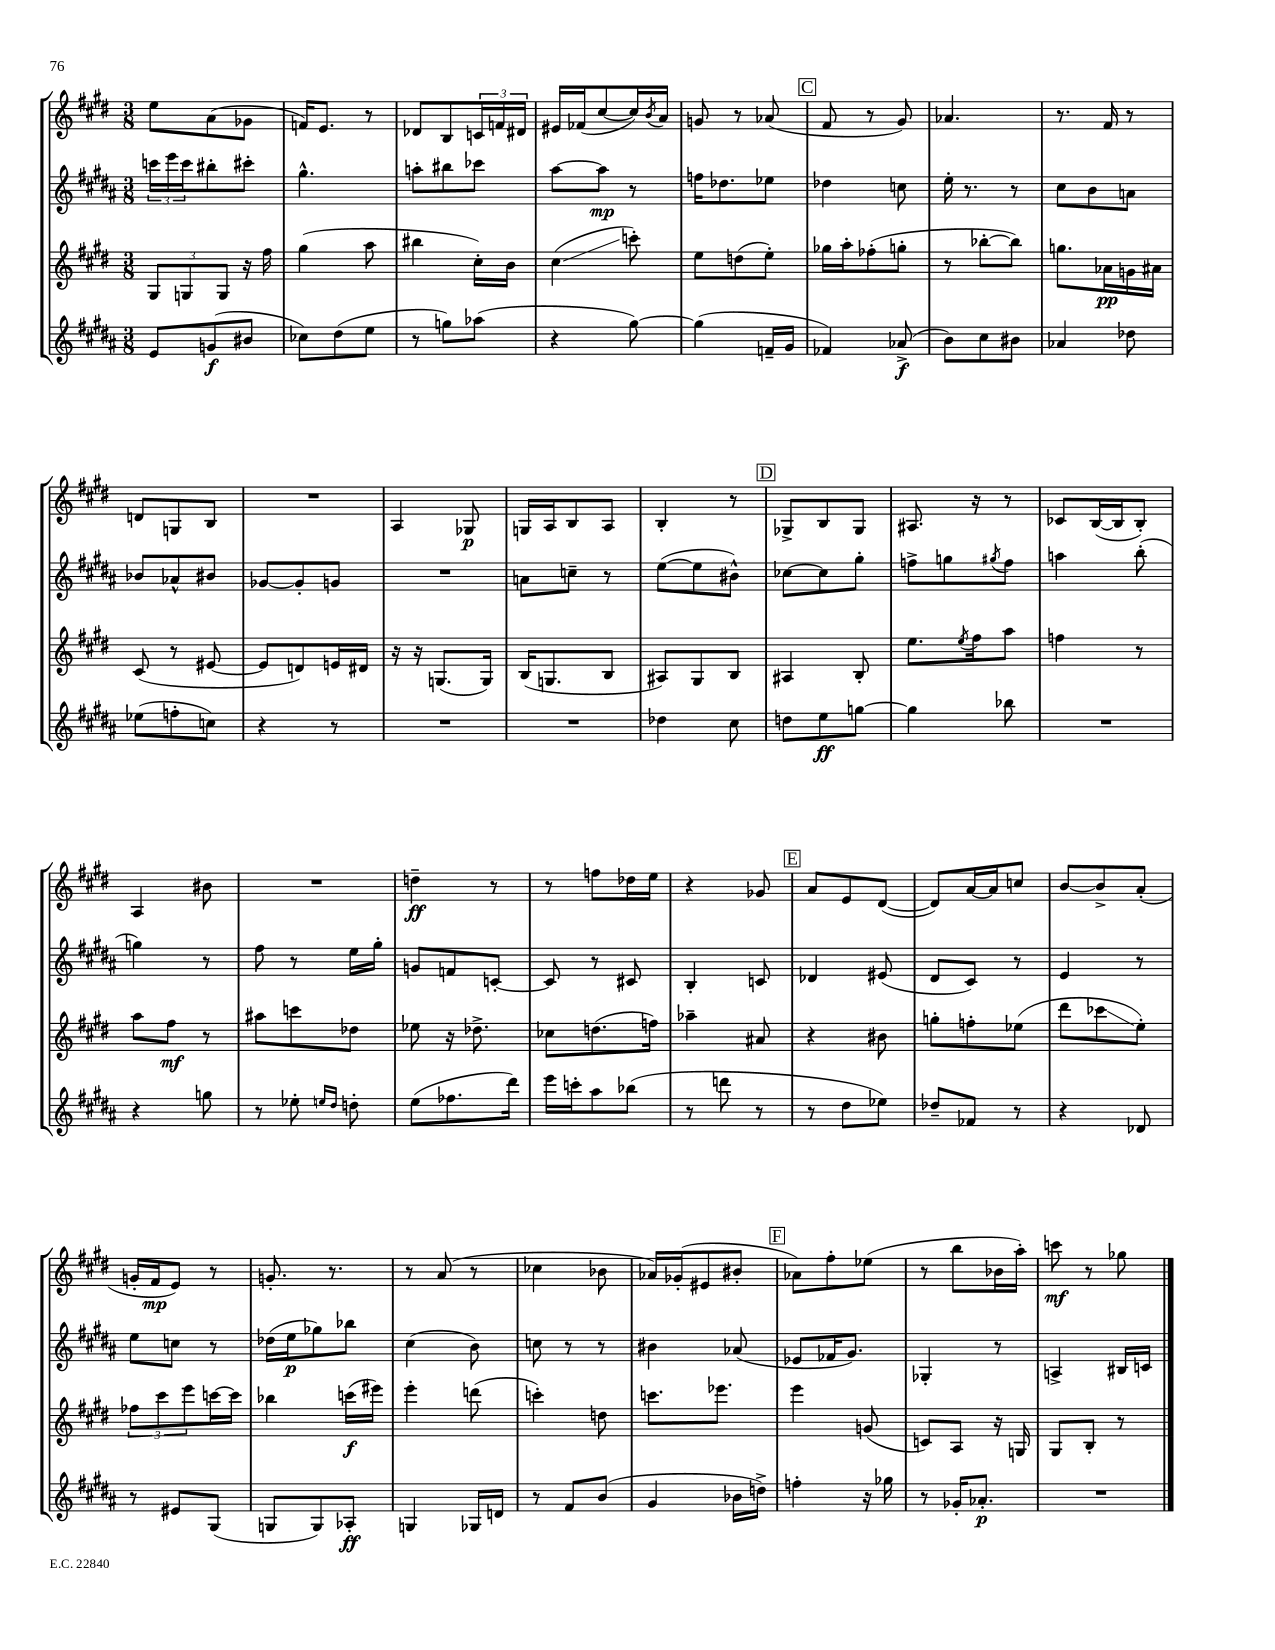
<<
\new StaffGroup <<
\new Staff = "s0" {
    \clef treble \key e \major \numericTimeSignature \time 3/8
    e''8 a'8( ges'8 |
    f'16) e'8. r8 |
    des'8 b8 \tuplet 3/2 { c'16 f'16 dis'16 } |
    eis'16 fes'16( cis''8~ cis''16) \acciaccatura { b'8 } a'16 |
    g'8 r8 aes'8( |
    \mark \markup { \box "C" } fis'8 r8 gis'8) |
    aes'4. |
    r8. fis'16 r8 |
    d'8 g8 b8 |
    R4. |
    a4 ges8\p |
    g16 a16 b8 a8 |
    b4-. r8 |
    \mark \markup { \box "D" } ges8-> b8 ges8 |
    ais8. r16 r8 |
    ces'8 b16~( b16 b8-.) |
    a4 bis'8 |
    R4. |
    d''4--\ff r8 |
    r8 f''8 des''16 e''16 |
    r4 ges'8 |
    \mark \markup { \box "E" } a'8 e'8 dis'8~( |
    dis'8) a'16~ a'16 c''8 |
    b'8~ b'8-> a'8-.( |
    g'16-. fis'16\mp e'8) r8 |
    g'8.-. r8. |
    r8 a'8( r8 |
    ces''4 bes'8 |
    aes'16) ges'16-.( eis'8 bis'8-. |
    \mark \markup { \box "F" } aes'8) fis''8-. ees''8( |
    r8 b''8 bes'16 a''16-.) |
    c'''8\mf r8 ges''8 \bar "|." |
}
\new Staff = "s1" {
    \clef treble \key b \major \numericTimeSignature \time 3/8
    \tuplet 3/2 { c'''16 e'''16 c'''16 } bis''8-. cis'''8-. |
    gis''4.-^ |
    a''8-. bis''8 ces'''8 |
    ais''8~ ais''8\mp r8 |
    f''16 des''8. ees''8 |
    \mark \markup { \box "C" } des''4 c''8 |
    e''16-. r8. r8 |
    cis''8 b'8 a'8 |
    bes'8 aes'8-^ bis'8 |
    ges'8~ ges'8-. g'8 |
    R4. |
    a'8 c''8-- r8 |
    e''8~( e''8 bis'8-^) |
    \mark \markup { \box "D" } ces''8~ ces''8 gis''8-. |
    f''8-> g''8 \acciaccatura { gis''8 } f''8 |
    a''4 b''8-.( |
    g''4) r8 |
    fis''8 r8 e''16 gis''16-. |
    g'8 f'8 c'8~-. |
    c'8 r8 cis'8 |
    b4-. c'8 |
    \mark \markup { \box "E" } des'4 eis'8( |
    dis'8 cis'8) r8 |
    e'4 r8 |
    e''8 c''8 r8 |
    des''16( e''16\p ges''8) bes''8 |
    cis''4( b'8) |
    c''8 r8 r8 |
    bis'4 aes'8( |
    \mark \markup { \box "F" } ees'8 fes'16 gis'8.) |
    ges4-. r8 |
    a4-> bis16 c'16 \bar "|." |
}
\new Staff = "s2" {
    \clef treble \key e \major \numericTimeSignature \time 3/8
    \tuplet 3/2 { gis8 g8 g8 } r16 fis''16 |
    gis''4( a''8 |
    bis''4 cis''16-.) b'16 |
    cis''4\glissando( c'''8-.) |
    e''8 d''8( e''8-.) |
    \mark \markup { \box "C" } ges''16 a''16-. fes''8-.( g''8-. |
    r8 bes''8~-. bes''8) |
    g''8. aes'16\pp g'16 ais'16 |
    cis'8( r8 eis'8~ |
    eis'8 d'8) e'16 dis'16 |
    r16 r16 g8.( g16) |
    b16( g8. b8 |
    ais8) gis8 b8 |
    \mark \markup { \box "D" } ais4 b8-. |
    e''8. \acciaccatura { e''8 } fis''16 a''8 |
    f''4 r8 |
    a''8 fis''8\mf r8 |
    ais''8 c'''8 des''8 |
    ees''8 r16 des''8.-> |
    ces''8 d''8.( f''16) |
    aes''4-- ais'8 |
    \mark \markup { \box "E" } r4 bis'8 |
    g''8-. f''8-. ees''8( |
    dis'''8 ces'''8\glissando e''8-.) |
    \tuplet 3/2 { fes''8 cis'''8 e'''8 } c'''16~ c'''16 |
    bes''4 c'''16\f( eis'''16) |
    e'''4-. d'''8( |
    c'''4-.) d''8 |
    c'''8. ees'''8. |
    \mark \markup { \box "F" } e'''4 g'8( |
    c'8) a8 r16 g16 |
    gis8 b8-. r8 \bar "|." |
}
\new Staff = "s3" {
    \clef treble \key b \major \numericTimeSignature \time 3/8
    e'8 g'8\f( bis'8 |
    ces''8) dis''8( e''8 |
    r8 g''8) aes''8( |
    r4 gis''8~) |
    gis''4( f'16-- gis'16 |
    \mark \markup { \box "C" } fes'4) aes'8->\f( |
    b'8) cis''8 bis'8 |
    aes'4 des''8 |
    ees''8( f''8-. c''8) |
    r4 r8 |
    R4. |
    R4. |
    des''4 cis''8 |
    \mark \markup { \box "D" } d''8 e''8\ff g''8~ |
    g''4 bes''8 |
    R4. |
    r4 g''8 |
    r8 ees''8-. \grace { e''16 dis''16 } d''8-. |
    e''8( fes''8. dis'''16) |
    e'''16 c'''16-. ais''8 bes''8( |
    r8 d'''8 r8 |
    \mark \markup { \box "E" } r8 dis''8 ees''8) |
    des''8-- fes'8 r8 |
    r4 des'8 |
    r8 eis'8 gis8( |
    g8 g8) aes8-.\ff |
    g4 ges16 d'16 |
    r8 fis'8 b'8( |
    gis'4 bes'16 d''16->) |
    \mark \markup { \box "F" } f''4-. r16 ges''16 |
    r8 ges'16-. aes'8.-.\p |
    R4. \bar "|." |
}
>>
>>
\layout { \context { \Score \remove "Bar_number_engraver" } }
